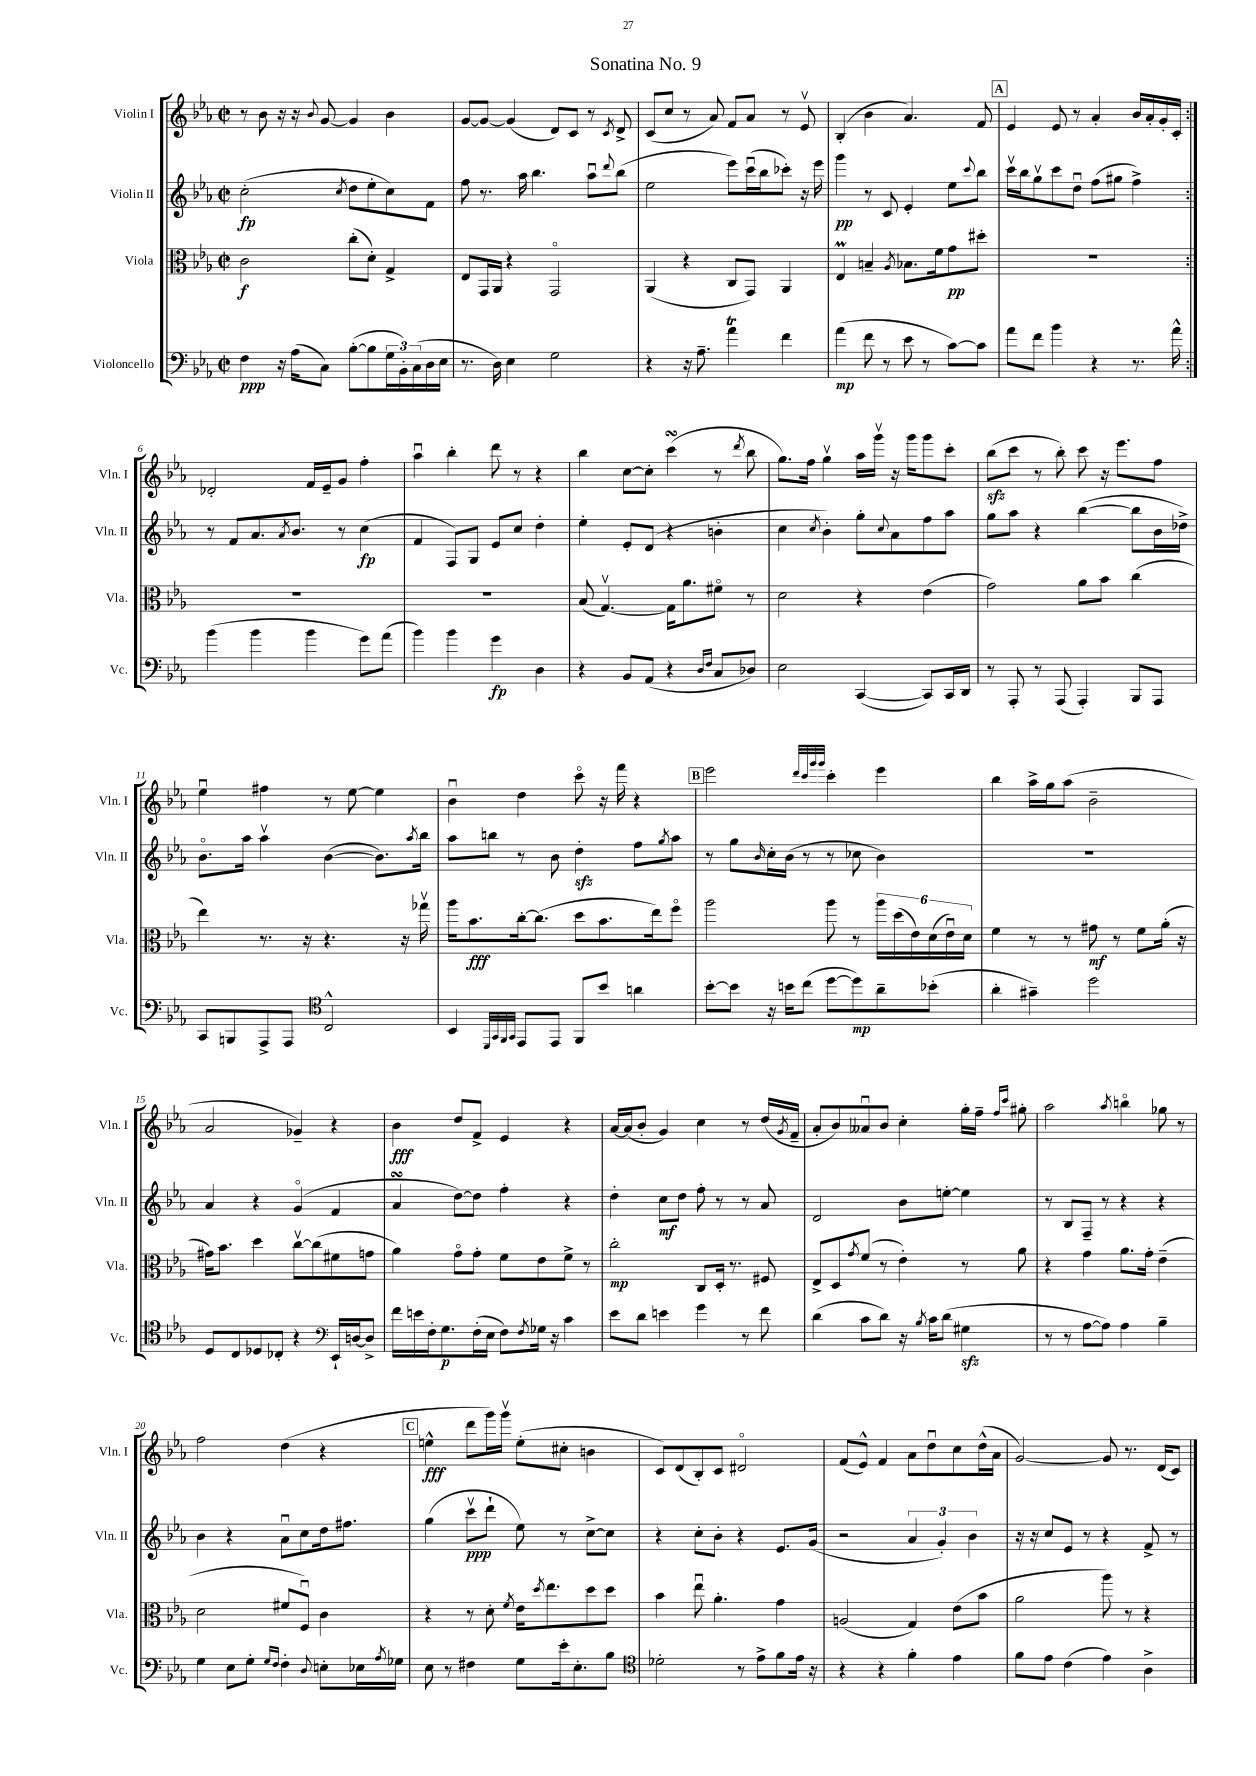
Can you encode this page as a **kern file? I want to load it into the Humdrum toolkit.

**kern	**kern	**kern	**kern
*staff4	*staff3	*staff2	*staff1
*clefF4	*clefC3	*clefG2	*clefG2
*k[b-e-a-]	*k[b-e-a-]	*k[b-e-a-]	*k[b-e-a-]
*M2/2	*M2/2	*M2/2	*M2/2
*met(c|)	*met(c|)	*met(c|)	*met(c|)
4F	2c	(2cc'	8r
.	.	.	8b-
16r	.	.	16r
(16A-	.	.	16r
.	.	.	8qqb-
8C)	.	.	[8g
.	.	8qcc	.
([8B-'	(8cc'	8dd	4g]
8B-]	8d')	8ee-'	.
24G	4G^	8cc)	4b-
24BB-')	.	.	.
(24C	.	.	.
16D	.	8f	.
16E-	.	.	.
=	=	=	=
8.r	8E-	8ff	[8g
.	16GG	8.r	8g_
16D)	16AA-	.	.
4E-	4r	.	(4g]
.	.	16aa-	.
.	.	4.bb-	.
2G	2GGo	.	8d)
.	.	.	8c
.	.	8aa-u	8r
.	.	8qqddd	8qc
.	.	(8bb-	8d^
=	=	=	=
4r	(4AA-	2ee-	(8c
.	.	.	8cc
16r	4r	.	8r
8.A-~	.	.	.
.	.	.	8a-)
4a-	8C	8eee-)	8f
.	8GG)	(16cccu	8a-
.	.	16bb-	.
4f	4AA-	8ccc-')	8r
.	.	16r	8e-v
.	.	16eee-	.
=	=	=	=
(4a-	4E-	4ggg	(4B-'
8f	4B~	8r	4b-
8r	.	8c	.
.	8qA-	.	.
8e-	8.B-	4e-'	4.a-)
8r	.	.	.
.	16f	.	.
[8c)	8g	8ee-	.
.	.	8qqccc	.
8c]	8dd#'	8bb-	8f
=	=	=	=
8a-	1r	16cccv	4e-
.	.	16bb-	.
8f	.	8ggv	.
4b-	.	8ccc	8e-
.	.	8ddu	8r
4r	.	(8ff	4a-'
.	.	8gg#	.
8.r	.	4ff^)	16b-
.	.	.	16a-'
.	.	.	16g'
16a-^^	.	.	16c'
=:|!	=:|!	=:|!	=:|!
(4b-	1r	8r	2d-'
.	.	8f	.
4b-	.	8.a-	.
.	.	8qa-	.
.	.	8.b-	.
4b-	.	.	16f
.	.	.	16e-~
.	.	8r	8g
8g)	.	(4cc	4ff'
(8a-	.	.	.
=	=	=	=
4b-)	1r	4f	4aa-u
4b-	.	8F)	4bb-'
.	.	8G	.
4g	.	8e-	8ddd
.	.	8cc	8r
4D	.	4dd'	4r
=	=	=	=
4r	(8B-	4ee-'	4bb-
.	[4.Gv)	.	.
8BB-	.	8e-'	[8cc
(8AA-	.	(8d	8cc']
4r	16G]	4r	(4ccc
.	8.a-	.	.
16qqD	.	.	.
16qqF	.	.	.
8C	8f#o	4b'	8r
.	.	.	8qddd
8D-)	8r	.	8bb-
=	=	=	=
2E-	2d	4cc	8.gg)
.	.	.	16ff
.	.	8qcc	.
.	.	4b-')	4ggv
([4CC	4r	8gg'	16aa-
.	.	.	16gggv
.	.	8qqcc	.
.	.	8a-	16r
.	.	.	16ggg
8CC])	(4e-	8ff	8ggg
16CC	.	8aa-	8ccc'
16DD	.	.	.
=	=	=	=
8r	2g)	8gg	(8bb-
8AAA-'	.	8aa-	8ccc
8r	.	4r	8r
(8AAA-	.	.	8bb-')
4AAA-')	8a-	([4bb-	8ccc
.	8b-	.	16r
.	.	.	8.eee-
8BBB-	(4cc	8bb-]	.
8AAA-	.	16b-	8ff
.	.	16dd-^)	.
=	=	=	=
8CC	4ee-)	8.b-o	4ee-u
8BBB	.	.	.
.	.	16aa-	.
8AAA-^	8.r	4aa-v	4ff#
8AAA-	.	.	.
.	16r	.	.
*clefC4	*	*	*
2C^^	4.r	([4b-	8r
.	.	.	[8ee-
.	.	8.b-])	4ee-]
.	16r	.	.
.	.	8qaa-	.
.	16gg-v	16bb-	.
=	=	=	=
4BB-	16aa-	8aa-	4b-u
.	8.b-	.	.
.	.	8bb	.
32qqDD	.	.	.
32qqGG	.	.	.
32qqFF	.	.	.
32qqGG	.	.	.
8EE-	[16cc'	8r	4dd
.	(8.cc]	.	.
8EE-	.	8b-	.
8FF	8dd	4dd'	8ccco
8b-	8.b-	.	16r
.	.	.	16fff
4a	.	8ff	4r
.	16ee-)	.	.
.	.	8qgg	.
.	8ffo	8aa-	.
=	=	=	=
[8b-'	2aa-	8r	2eee-
8b-]	.	8gg	.
.	.	16qqb-	.
16r	.	16cc'	.
16b	.	(16b-	.
(8cc	.	8r	.
.	.	.	32qqddd
.	.	.	32qqccc
.	.	.	32qqggg
.	.	.	32qqggg
[8dd	8aa-	8r	4ccc'
8dd])	8r	8cc-	.
8a-~	24aa-	4b-)	4eee-
.	(24dd	.	.
.	24e-)	.	.
(8b-'	(24d	.	.
.	24e-u)	.	.
.	24d	.	.
=	=	=	=
4a-'	4f	1r	4bb-
4g#~)	8r	.	16aa-^
.	.	.	16gg
.	8r	.	(8aa-
2dd	8g#	.	2b-~
.	8r	.	.
.	8f	.	.
.	(16a-'	.	.
.	16r	.	.
=	=	=	=
8D	16g#)	4a-	2a-
.	8.b-	.	.
8C	.	.	.
8D-	4dd	4r	.
8C-'	.	.	.
4r	[8ccv	(4go	4g-~)
.	(8cc]	.	.
*clefF4	*	*	*
16EE-`	8f#	4f	4r
[16D	.	.	.
8D^]	8g	.	.
=	=	=	=
16f	4a-)	4a-	4b-
16e	.	.	.
16F'	.	.	.
8.G	.	.	.
.	8go	[8dd)	8dd
(16F'	8g'	8dd]	8f^
16E-	.	.	.
8F)	8f	4ff'	4e-
8qF	.	.	.
16G-	8e-	.	.
16r	.	.	.
4c	8f^	4r	4r
.	8r	.	.
=	=	=	=
8e-	2cc'	4dd'	[16a-
.	.	.	(16a-]
8d	.	.	8b-'
4e	.	8cc	4g)
.	.	8dd	.
4g	8C	8ff'	4cc
.	16D'	8r	.
.	8.r	.	.
8r	.	8r	8r
8f	8F#	8a-	(16dd
.	.	.	8qg
.	.	.	16f~
=	=	=	=
(4d	8E-^	2d	8a-'
.	8D	.	8b-)
.	8qg	.	.
8c	(8f	.	8a--u
8d)	8r	.	8b-
16r	4e-')	8b-	4cc'
8qB-	.	.	.
16c	.	.	.
(8d	.	[8ee'	.
4G#	8r	4ee]	16gg'
.	.	.	16ff~
.	.	.	16qqff
.	.	.	16qqccc
.	8a-	.	8gg#'
=	=	=	=
8r	4r	8r	2aa-
8r	.	8B-	.
[8A-	4g	8F~	.
8A-])	.	8r	.
.	.	.	8qaa-
4A-	8.a-	4r	4bbo
.	16g'	.	.
4B-~	(4e-~	4r	8gg-
.	.	.	8r
=	=	=	=
4G	2d	4b-	2ff
8E-	.	4r	.
8G'	.	.	.
16qqG	.	.	.
16qqF	.	.	.
4F'	8f#	8a-u	(4dd
.	8Fu)	8cc	.
8qqD	.	.	.
8E'	4c	16dd	4r
.	.	8.ff#	.
16E-	.	.	.
8qA-	.	.	.
16G-	.	.	.
=	=	=	=
8E-	4r	(4gg	4ee^^
8r	.	.	.
4F#	8r	8cccv	8ddd
.	8d'	8ddd`	16ggg)
.	.	.	16gggv
.	8qf	.	.
8G	16e-	8ee-)	(8ee'
.	8qdd	.	.
.	8.ee-	.	.
16e-'	.	8r	8cc#'
8.E-'	.	.	.
.	8dd	[8cc^	4b
8B-	8dd	8cc]	.
=	=	=	=
*clefC4	*	*	*
2d-'	4b-	4r	8c)
.	.	.	(8d
.	8ee-u	8cc'	8B-')
.	4.a-'	8b-'	8c
8r	.	4r	2d#o
8e-^	.	.	.
8f	4g	8.e-	.
16e-	.	.	.
16r	.	(16g	.
=	=	=	=
4r	(2A	2r	(8f
.	.	.	8e-^^)
4r	.	.	4f
4f'	4G)	6a-	8a-
.	.	.	8ddu
.	.	6g')	.
4e-	(8e-	.	8cc
.	.	6b-	.
.	8b-	.	(16dd^^
.	.	.	16a-
=	=	=	=
8f	2a-	16r	[2g)
.	.	16r	.
8e-	.	8cc	.
(4c	.	8e-	.
.	.	8r	.
4e-)	8aa-)	4r	8g]
.	8r	.	8.r
4A-^	4r	8f^	.
.	.	.	(16d
.	.	8r	8c)
==	==	==	==
*-	*-	*-	*-
